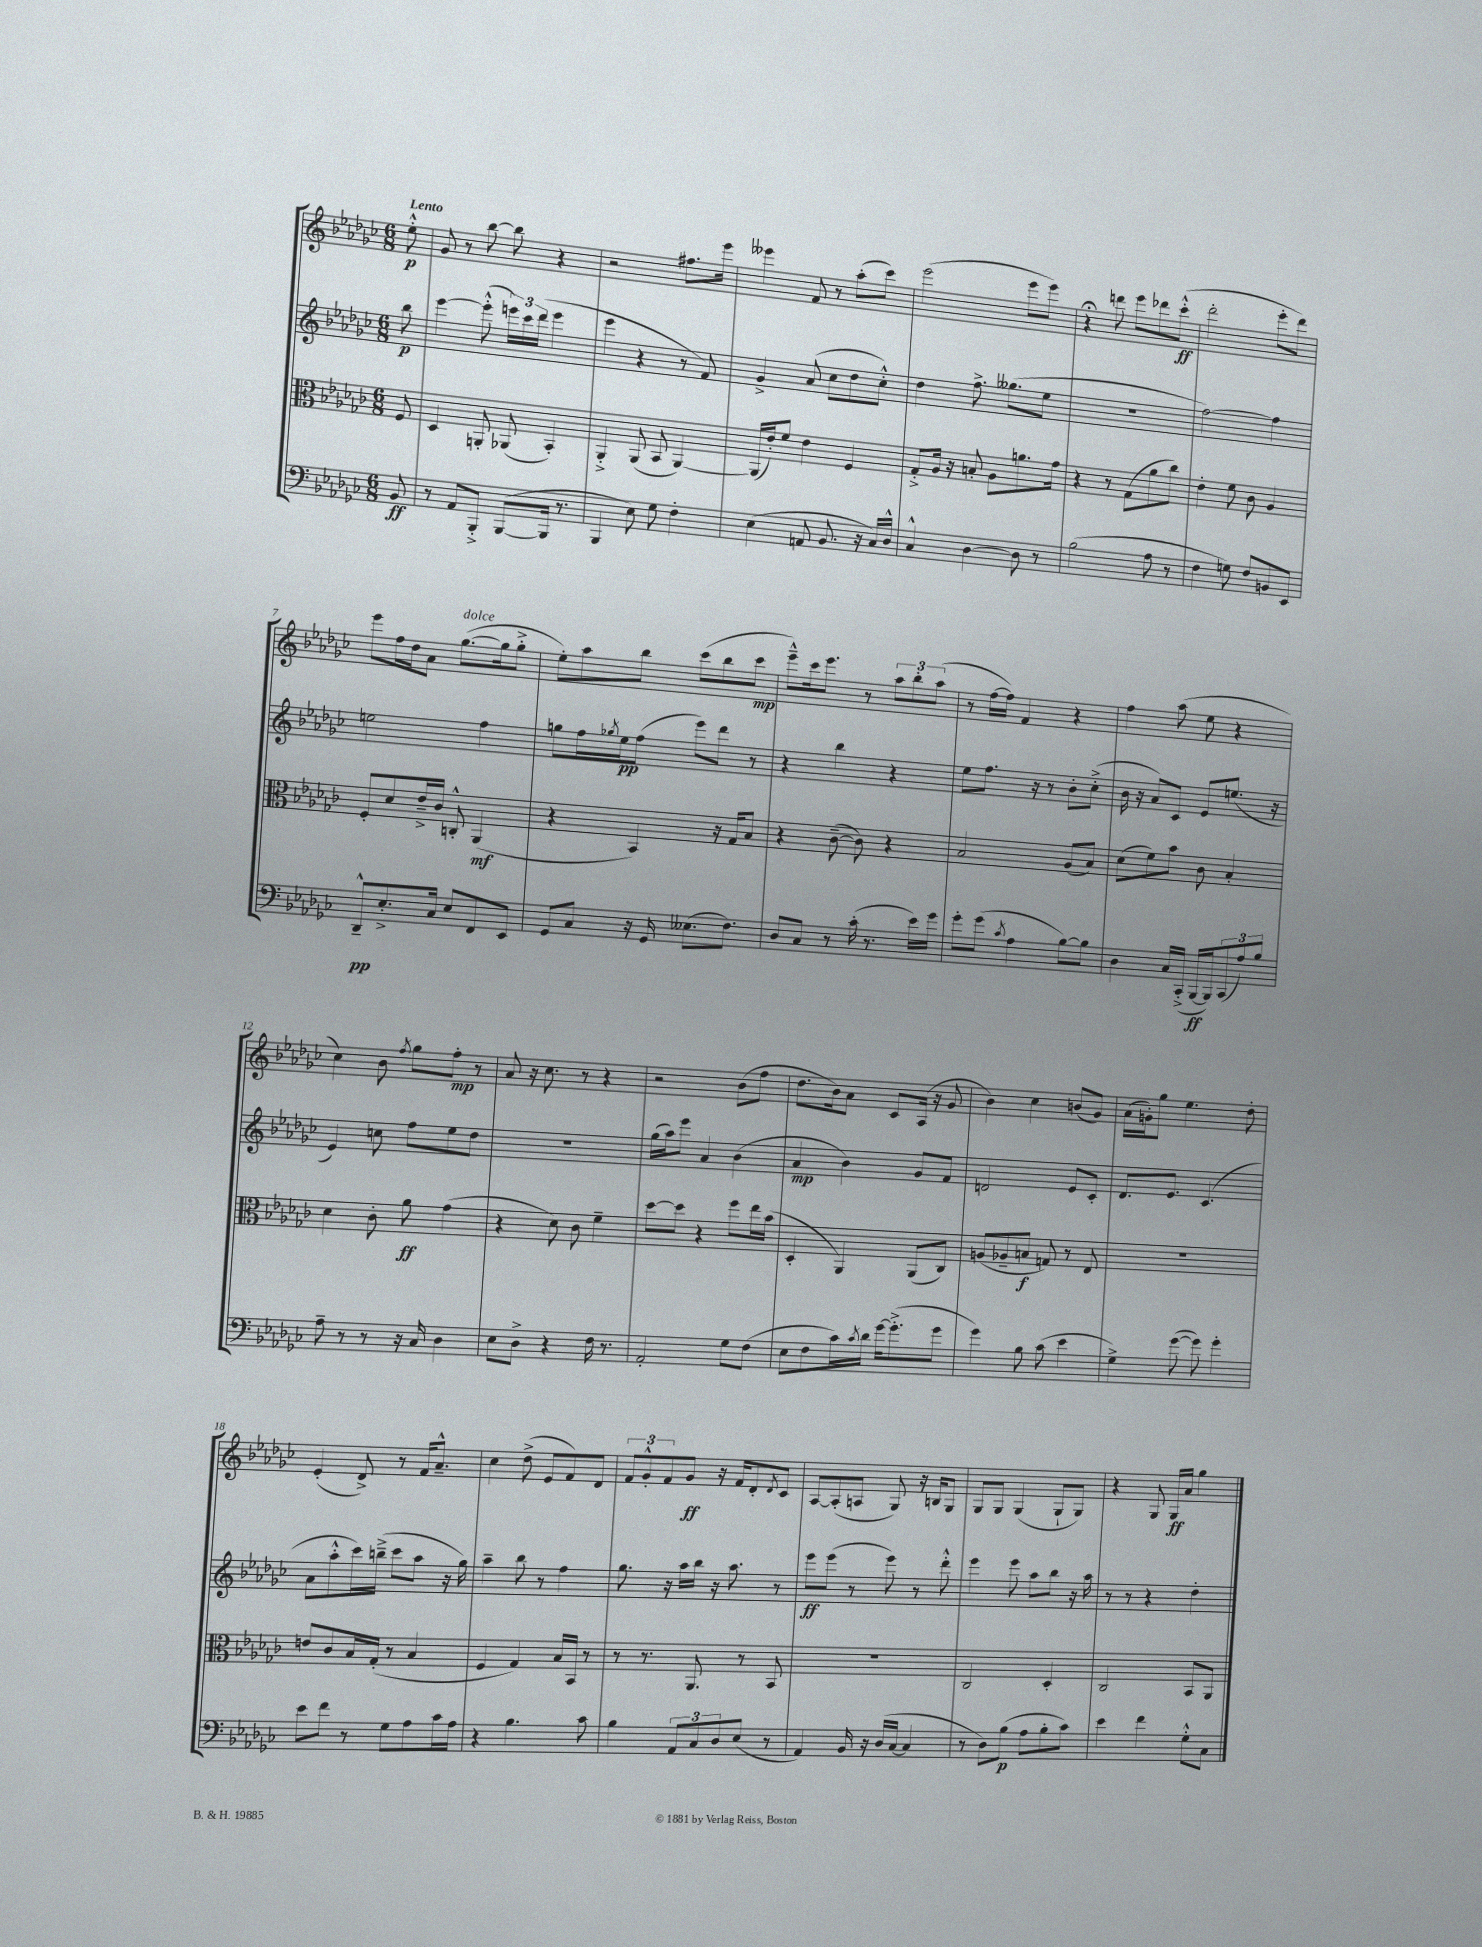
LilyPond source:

<<
\new StaffGroup <<
\new Staff = "s0" {
    \clef treble \key ges \major \numericTimeSignature \time 6/8 \partial 8 \tempo "Lento"
    ees''8-.-^\p |
    ges'8 r8 bes''8~ bes''8 r4 |
    r2 fis''8. ees'''16 |
    eeses'''4 f'8 r8 aes''8-.( ces'''8) |
    ees'''2( ees'''8 ees'''8) |
    r4\fermata d'''8 ees'''8 des'''8 ces'''8-.-^\ff( |
    des'''2-. ees'''8-. des'''8) |
    ees'''8 f''16 des''16 aes'8 ges''8.~^\markup { \italic "dolce" }( ges''16 ges''8-.-> |
    ees''8-.) aes''8 bes''8 ces'''8( bes''8 ces'''8\mp |
    ees'''8---^) ces'''16 ees'''8. r8 \tuplet 3/2 { aes''8 bes''8-. aes''8( } |
    r8 f''16~ f''16) f'4 r4 |
    f''4 aes''8( ees''8 r4 |
    ces''4) bes'8 \acciaccatura { f''8 } ges''8 f''8-.\mp r8 |
    aes'8 r16 ces''8. r8 r4 |
    r2 bes'8( f''8 |
    des''8. bes'16) aes'8 ces'8 aes16( r16 ges'8 |
    bes'4) ces''4 b'8( ges'8) |
    aes'16( g'16-.) ges''8 ees''4. des''8-. |
    ees'4-.( des'8->) r8 f'16 aes'8.---^ |
    ces''4 des''8->( ees'8 f'8) des'8 |
    \tuplet 3/2 { f'8 ges'8-.-^ f'8 } ges'8\ff r16 f'16 des'8-. \acciaccatura { des'8 } ces'8 |
    aes8~ aes8-.( a8 ges8) r16 b16 ges8 |
    ges8 ges8 ges4( ges8-! ges8) |
    r4 ges8 ges16\ff aes'16 ges''4 \bar "|." |
}
\new Staff = "s1" {
    \clef treble \key ges \major \numericTimeSignature \time 6/8 \partial 8
    bes''8\p |
    ees'''4~ ees'''8-.-^( \tuplet 3/2 { e'''16) ces'''16 des'''16( } e'''4 |
    ees'''4 r4 r8 f'8) |
    ges'4-> aes'8( ces''8 des''8 ces''8-.-^) |
    des''4 f''8.-> geses''8.( ees''8 |
    R2. |
    f''2~) f''4 |
    e''2 f''4 |
    g''8 f''16 \acciaccatura { ges''8 } ees''16\pp f''8( ees'''8) des'''8 r8 |
    r4 bes''4 r4 |
    ees''8 f''8. r16 r8 bes'8-. ces''8-.->( |
    bes'16 r16 aes'8) ces'8 ees'8 e''8.( r16 |
    ees'4) c''8 f''8 ees''8 des''8 |
    R2. |
    ges''16( aes''16) ees'''8 aes'4 bes'4( |
    aes'4\mp bes'4) ges'8 f'8 |
    d'2 ees'8 ces'8-. |
    des'8. ees'8. ces'4.( |
    aes'8 aes''8-.-^ ces'''16) b''16--->( ces'''8 aes''8 r16 ges''16) |
    aes''4-- bes''8 r8 f''4 |
    ges''8. r16 aes''16 bes''16 r16 aes''8. r8 |
    ees'''8\ff ees'''8( r8 ees'''8) r8 des'''8-.-^ |
    ees'''4 ees'''8 aes''8 bes''8 r16 aes''16 |
    r8 r8 r4 des''4-. \bar "|." |
}
\new Staff = "s2" {
    \clef alto \key ges \major \numericTimeSignature \time 6/8 \partial 8
    f8 |
    des4 a,8-. aes,8( bes,4-.) |
    aes,4-.-> aes,8( bes,8 aes,4~) |
    aes,16( ees'16-.) f'8 ees'4 f4 |
    ges8-.-> aes16 r16 b8-. aes8 a'8. ges'16 |
    r4 r8 ges8( aes'8 ces''8) |
    ees'4-. f'8 ces'8 aes4 |
    f8-. des'8 ees'16---> ces'16 c8-.-^ aes,4\mf( |
    r4 bes,4) r16 ges16 bes8 |
    r4 ces'8~--( ces'8) r4 |
    bes2 aes8( bes8) |
    des'8( f'8) bes'8 ces'8 bes4-. |
    des'4 ces'8-. aes'8\ff ges'4( |
    r4 des'8) ces'8 f'4-- |
    des''8~ des''8 r4 f''8 ees''16 bes'16( |
    des4-. aes,4) aes,8( ces8) |
    a8( aes8-- b8\f g8) r8 ees8 |
    R2. |
    e'8 ces'8 bes16 ges16-.( r8 bes4 |
    f4 ges4) bes16 bes,16 r8 |
    r8 r8. aes,8. r8 bes,8 |
    R2. |
    ces2 des4-. |
    ces2 bes,8 aes,8 \bar "|." |
}
\new Staff = "s3" {
    \clef bass \key ges \major \numericTimeSignature \time 6/8 \partial 8
    bes,8\ff |
    r8 aes,8 bes,,8-.-> bes,,8~( bes,,16 r8. |
    bes,,4 ees8) ges8 f4-. |
    ees4( a,8 bes,8. r16 ces16) des16-^ |
    ces4-^ des4~ des8 r8 |
    bes2( aes8 r8 |
    f4 g8) f8 b,8 ees,8 |
    des,8---^\pp ees8.-.-> ces16 ees8 f,8 ees,8 |
    ges,8 ces8 r16 ges,16 eeses8.( f8.) |
    des8 ces8 r8 ces'16-.( r8. ees'16) ges'16 |
    ges'8-. ges'8( \acciaccatura { ces'8 } aes4 bes8~) bes8 |
    des4 ces16 ces,16-.->( bes,,16~\ff bes,,16) \tuplet 3/2 { ces,8( aes8) bes8 } |
    aes8-- r8 r8 r16 ces16 des4 |
    ees8 des8-> r4 f16 r8. |
    aes,2-. ges8 f8( |
    ees8 f8 ces'16) \acciaccatura { ces'8 } des'16 ges'16~ ges'8.-.->( ges'8 |
    ges'4) bes8 ces'8( ees'4 |
    ges4->) ges'8~( ges'8) ges'4-. |
    ees'8 f'8 r8 ges8 aes8 ces'16 aes16 |
    r4 bes4. ces'8 |
    bes4 \tuplet 3/2 { aes,8 ces8 des8 } ees8( r8 |
    aes,4) bes,16 r16 des16( ces16~ ces4 |
    r8 des8) bes8\p( aes8 bes8-. ces'8) |
    ees'4 f'4 ges8-.-^ ces8 \bar "|." |
}
>>
>>
